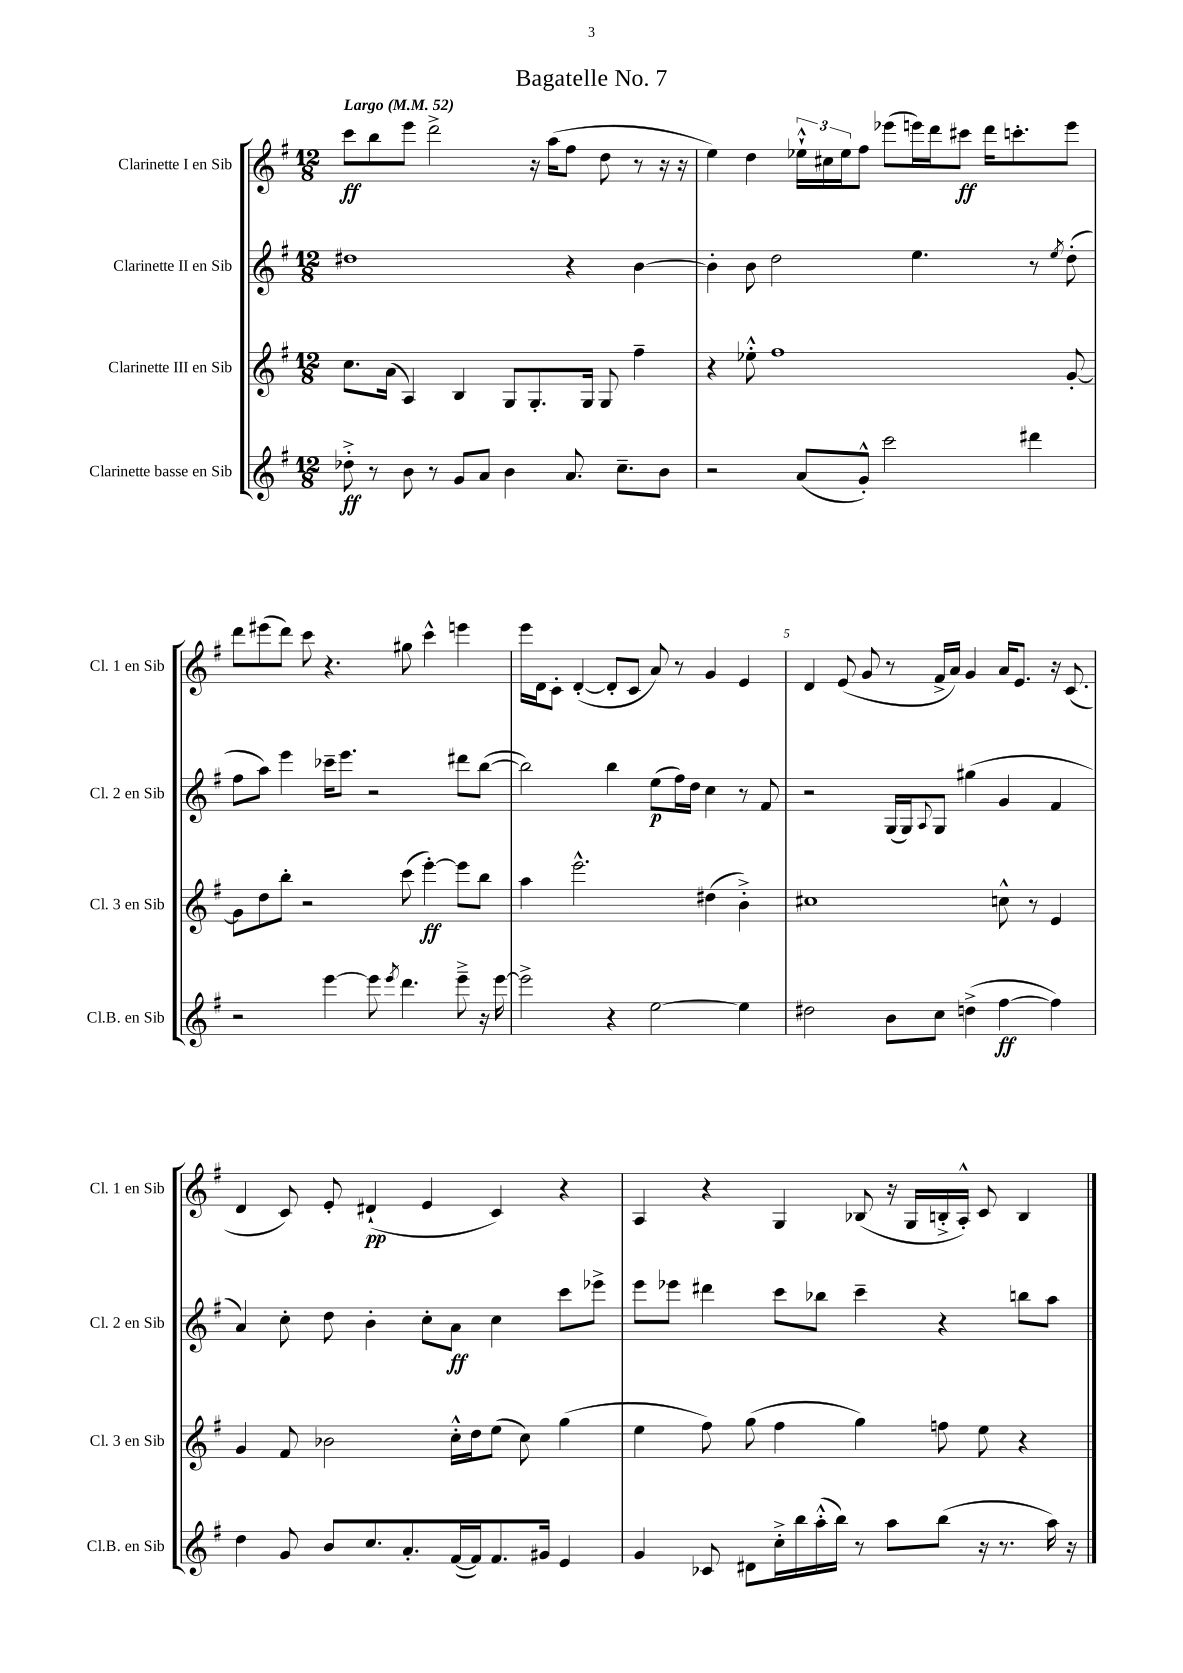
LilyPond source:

\header { title = "Bagatelle No. 7" }
<<
\new StaffGroup <<
\new Staff = "s0" \with { instrumentName = "Clarinette I en Sib" shortInstrumentName = "Cl. 1 en Sib" } {
    \clef treble \key g \major \numericTimeSignature \time 12/8 \tempo "Largo" 4 = 52
    c'''8\ff b''8 e'''8 d'''2-> r16 a''16( fis''8 d''8 r8 r16 r16 |
    e''4) d''4 \tuplet 3/2 { ees''16-!-^ cis''16 ees''16 } fis''8 ees'''8( e'''16) d'''16 cis'''8\ff d'''16 c'''8.-. e'''8 |
    d'''8 eis'''8( d'''8) c'''8 r4. gis''8 c'''4-^ e'''4 |
    e'''16 d'16 c'8-. d'4~-.( d'8-. c'8 a'8) r8 g'4 e'4 |
    d'4 e'8( g'8 r8 fis'16-> a'16) g'4 a'16 e'8. r16 c'8.( |
    d'4 c'8) e'8-. dis'4-!\pp( e'4 c'4) r4 |
    a4 r4 g4 bes8( r16 g16 b16-.-> a16-.-^) c'8 b4 \bar "|." |
}
\new Staff = "s1" \with { instrumentName = "Clarinette II en Sib" shortInstrumentName = "Cl. 2 en Sib" } {
    \clef treble \key g \major \numericTimeSignature \time 12/8
    dis''1 r4 b'4~ |
    b'4-. b'8 d''2 e''4. r8 \acciaccatura { e''8 } d''8-.( |
    fis''8 a''8) e'''4 ces'''16-- e'''8. r2 dis'''8 b''8~( |
    b''2) b''4 e''8\p( fis''16) d''16 c''4 r8 fis'8 |
    r2 g16( g16) \appoggiatura { a8 } g8 gis''4( g'4 fis'4 |
    a'4) c''8-. d''8 b'4-. c''8-. a'8\ff c''4 c'''8 ees'''8-> |
    e'''8 ees'''8 dis'''4 c'''8 bes''8 c'''4-- r4 b''8 a''8 \bar "|." |
}
\new Staff = "s2" \with { instrumentName = "Clarinette III en Sib" shortInstrumentName = "Cl. 3 en Sib" } {
    \clef treble \key g \major \numericTimeSignature \time 12/8
    c''8. a'16( a4) b4 g8 g8.-. g16 g8 fis''4-- |
    r4 ees''8-.-^ fis''1 g'8~-. |
    g'8 d''8 b''8-. r2 c'''8( e'''4~-.\ff) e'''8 b''8 |
    a''4 e'''2.-^ dis''4( b'4-.->) |
    cis''1 c''8-^ r8 e'4 |
    g'4 fis'8 bes'2 c''16-.-^ d''16 e''8( c''8) g''4( |
    e''4 fis''8) g''8( fis''4 g''4) f''8 e''8 r4 \bar "|." |
}
\new Staff = "s3" \with { instrumentName = "Clarinette basse en Sib" shortInstrumentName = "Cl.B. en Sib" } {
    \clef treble \key g \major \numericTimeSignature \time 12/8
    des''8-.->\ff r8 b'8 r8 g'8 a'8 b'4 a'8. c''8.-- b'8 |
    r2 a'8( g'8-.-^) c'''2 dis'''4 |
    r2 e'''4~ e'''8 \acciaccatura { e'''8 } d'''4. e'''8---> r16 e'''16~ |
    e'''2-> r4 e''2~ e''4 |
    dis''2 b'8 c''8 d''4->( fis''4~\ff fis''4) |
    d''4 g'8 b'8 c''8. a'8.-. fis'16~( fis'16) fis'8. gis'16 e'4 |
    g'4 ces'8 dis'8 c''16-.-> b''16 a''16-.-^( b''16) r8 a''8 b''8( r16 r8. a''16) r16 \bar "|." |
}
>>
>>
\layout { \context { \Score \override BarNumber.break-visibility = ##(#f #t #t) barNumberVisibility = #(every-nth-bar-number-visible 5) } }
